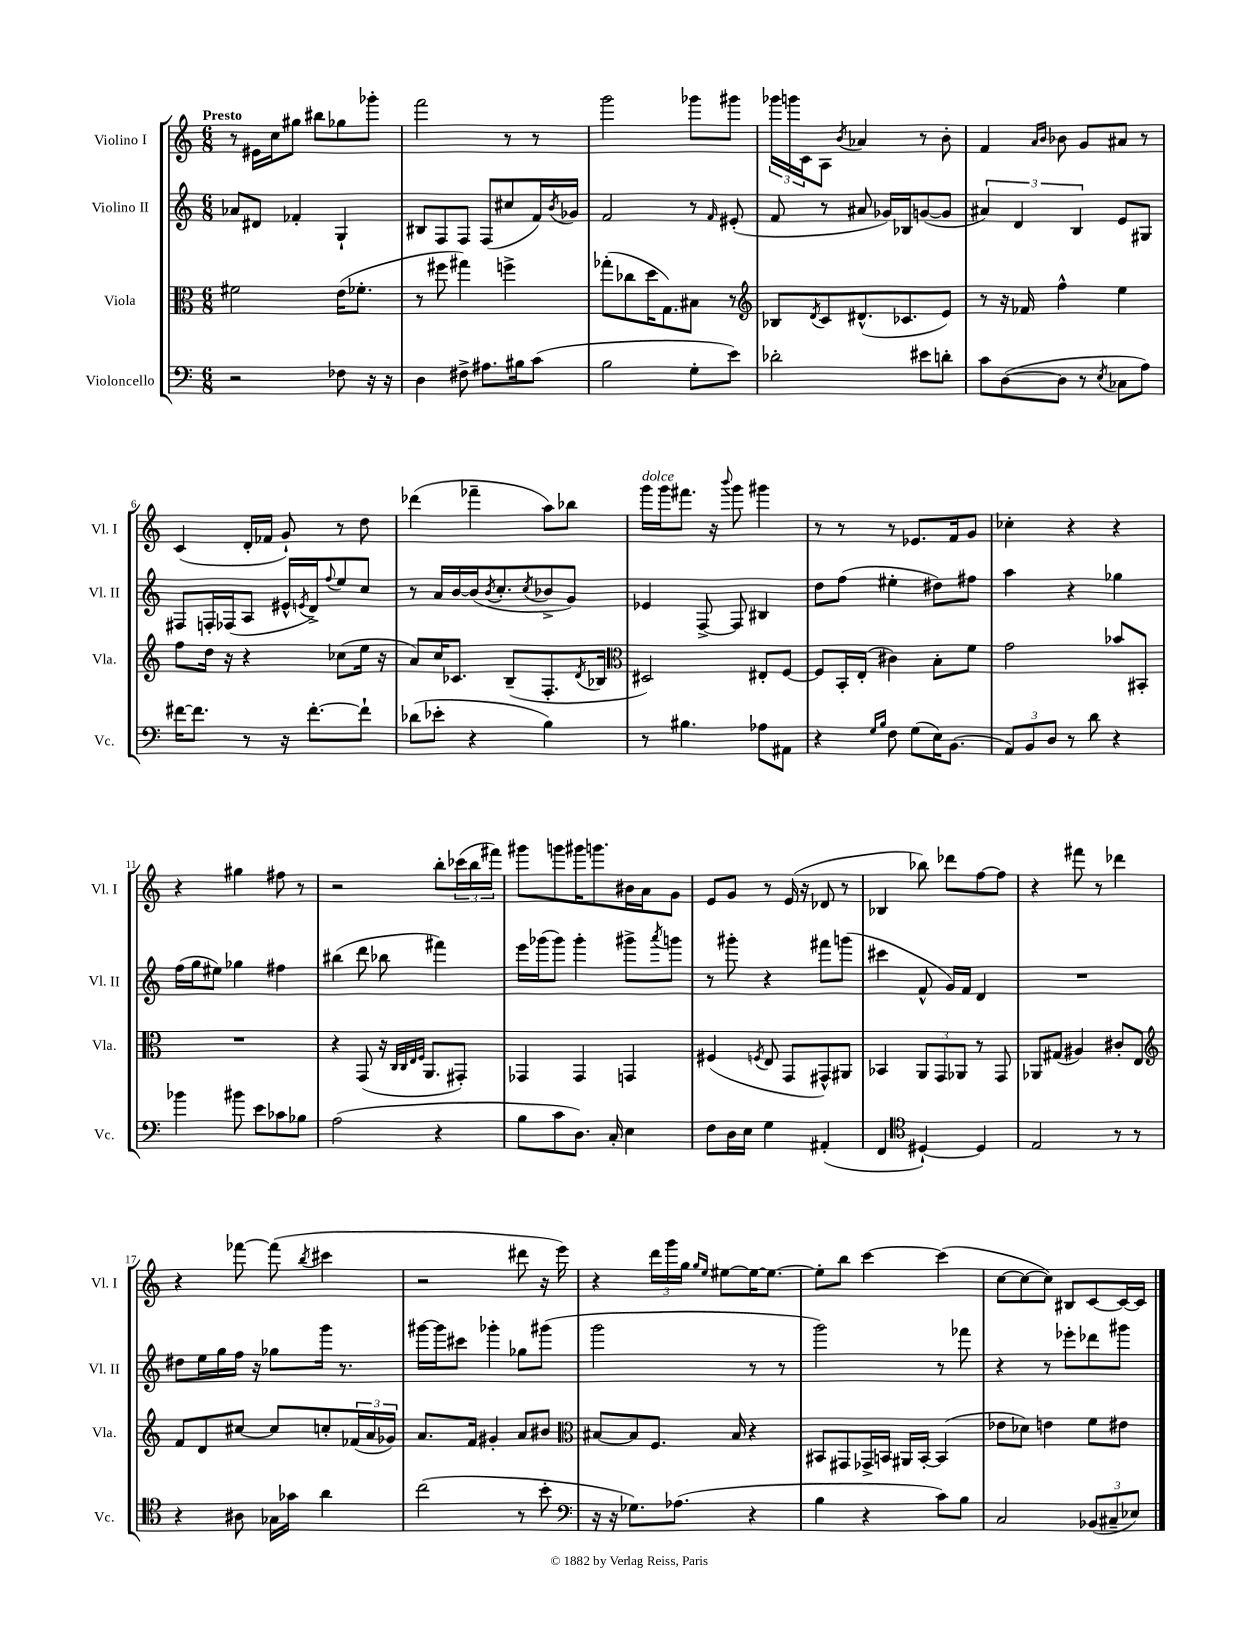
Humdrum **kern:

**kern	**kern	**kern	**kern
*part4	*part3	*part2	*part1
*staff4	*staff3	*staff2	*staff1
*I"Violoncello	*I"Viola	*I"Violino II	*I"Violino I
*I'Vc.	*I'Vla.	*I'Vl. II	*I'Vl. I
*clefF4	*clefC3	*clefG2	*clefG2
*k[]	*k[]	*k[]	*k[]
*M6/8	*M6/8	*M6/8	*M6/8
=1	=1	=1	=1
!	!	!	!LO:TX:a:B:t=Presto
2r	2f#X\	8a-X/L	8r
.	.	8d#X/J	16e#X\LL
.	.	.	16cc\J
.	.	4f-X'/	8gg#X\J
.	.	.	8bb#X\L
8F-X\	(16e\KL	4G`/	8gg-X\
.	8.f-X'\J	.	.
16r	.	.	8ggg-X'\J
16r	.	.	.
=2	=2	=2	=2
4D\	8r	8B#X/L	2fff\
.	8ff#X\	8F/	.
8F#X^\	4gg#X\)	8F/J	.
8.A#X\L	.	(8F/L	.
.	4ffn^\	8cc#X/	8r
16B#X\k	.	.	.
(8c\J	.	16f/L)	8r
.	.	8qb/	.
.	.	16g-X/JJ	.
=3	=3	=3	=3
2B\	(8gg-X'\L	2f/	2ggg\
.	8cc-X\	.	.
.	16dd\K	.	.
.	8.G\)	.	.
8G'\L	8B#X\J	8r	8ggg-X\L
.	.	16qqf/	.
8e\J)	8r	(8e#X'/	8ggg#X\J
=4	=4	=4	=4
*	*clefG2	*	*
2d-X'\	8B-X/L	8f/	24ggg-X\LL
.	.	.	24gggn\
.	.	.	24c\J
.	8qd/	.	.
.	8c/	8r	8A\J
.	.	.	8qb/
.	(8.d#X^^/	8a#X/	4a-X/
.	.	16g-X/LL)	.
.	8.c-X/	16B-X/J	.
8e#X\L	.	([8gn/	8r
8dn'\J	8e/J)	8g/J]	8b'\
=5	=5	=5	=5
8c\L	8r	6a#X/)	4f/
([8D\	16r	.	.
.	.	6d/	.
.	16f-X/	.	.
.	.	.	16qqa/LL
.	.	.	16qqb/JJ
8D\J]	4ff^^\	.	8b-X\
.	.	6B/	.
8r	.	.	8g/L
8qE/	.	.	.
8C-X\L	4ee\	8e/L	8a#X/J
8A\J)	.	8G#X/J	8r
!!LO:LB:g=z
=6	=6	=6	=6
[16f#X\KL	8ff\L	8F#X/L	(4c/
8.f#\J]	.	.	.
.	16dd\Jk	16Fn'/L	.
.	16r	(16F-X/J	.
8r	4r	8A/J	16d'/LL
.	.	.	16f-X/JJ
16r	.	16e#X^^/LL	8g`/)
.	.	8qen/	.
[8.f#'\L	.	16d^/J)	.
.	.	8qqff/	.
.	(8cc-X\L	8ee/	8r
8f#`\J]	16ee\Jk	8cc/J	8dd\
.	16r	.	.
=7	=7	=7	=7
(8d-X\L	8a/L)	8r	(4ddd-X\
8e-X'\J	16cc/K	16a/LL	.
.	8.c-X/J	[16b/	.
4r	.	(16b/J]	4fff-X~\
.	.	8qb/	.
.	.	8.cc'/	.
.	(8B~/L	.	.
.	.	8qcc/	.
4B\)	8.F'/	8b-X^/	8aa\L)
.	.	8g/J)	8bb-X\J
.	8qd/	.	.
.	16B-X/Jk	.	.
=8	=8	=8	=8
*	*clefC3	*	*
!	!	!	!LO:TX:a:i:t=dolce
8r	2D#X/)	4e-X/	16ggg\LL
.	.	.	16ggg\J
4.B#X\	.	.	8.fff#X\J
.	.	[8F^/	.
.	.	.	16r
.	.	.	8qqbbb/
.	.	8F/]	8ggg\
8A-X\L	8E#X'/L	4B#X/	4ggg#X\
8AA#X\J	[8F/J	.	.
=9	=9	=9	=9
4r	8F/L]	8dd\L	8r
.	16BB'/L	(8ff\J	8r
.	(16E'/JJ	.	.
16qqG/LL	.	.	.
16qqB/JJ	.	.	.
8F\	4c#X\)	4ee#X'\	8r
(8G\L	.	.	8.e-X/L
16E\K)	8B'\L	8dd#X\L)	.
(8.BB\J	.	.	16f/k
.	8f\J	8ff#X\J	8g/J
=10	=10	=10	=10
12AA/L)	2g\	4aa\	4cc-X'\
12BB/	.	.	.
12D/J	.	.	.
8r	.	4r	4r
8d\	.	.	.
4r	8b-X/L	4gg-X\	4r
.	8BB#X'/J	.	.
!!LO:LB:g=z
=11	=11	=11	=11
4b-X\	2.r	(16ff\LL	4r
.	.	16gg\J	.
.	.	8ee#X\J)	.
8b#X\	.	4gg-X\	4gg#X\
8e\L	.	.	.
8c-X\	.	4ff#X\	8ff#X\
8B-X\J	.	.	8r
=12	=12	=12	=12
(2A\	4r	(4bb#X\	2r
.	(8GG/	8ddd\	.
.	16r	8bb-X\	.
.	32qqC/LLL	.	.
.	32qqC/	.	.
.	32qqE/	.	.
.	32qqF/JJJ	.	.
.	8.AA/L	.	.
4r	.	4fff#X\)	8bb'\L
.	8GG#X'/J)	.	(24ccc-X\L
.	.	.	24bb\
.	.	.	24fff#X\JJ)
=13	=13	=13	=13
8B\L	4GG-X/	16eee\LL	8ggg#X\L
.	.	(16ggg-X\J	.
8c\	.	8ggg-\J)	8gggn\
8.D\J)	4GG-/	4ggg-'\	16ggg#X\K
.	.	.	8.gggn\
16C'/	.	.	.
4E\	4GGn/	8ggg#X^\L	16b#X\L
.	.	.	16a\J
.	.	8qaaa/	.
.	.	8gggn\J	8g\J
=14	=14	=14	=14
8F\L	(4F#X/	8r	8e/L
16D\L	.	8ggg#X'\	8g/J
16E\JJ	.	.	.
.	8qFn/	.	.
4G\	8E/	4r	8r
.	8GG/L	.	(16e/
.	.	.	16r
(4AA#X'/	8GG#X^^/)	8fff#X\L	8d-X/
.	8AA#X/J	(8gggn\J	8r
=15	=15	=15	=15
4FF/	4BB-X/	4ccc#X\	4B-X/
*clefC4	*	*	*
[4D#X`/)	12AA/L	8f^^/	8bb-X\)
.	12GG/	.	.
.	.	16g/LL)	8ddd-X\L
.	12AA-X/J	.	.
.	.	16f/JJ	.
4D#/]	8r	4d/	[8ff\
.	8GG/	.	8ff\J]
=16	=16	=16	=16
2E/	8AA-X/L	2.r	4r
.	(8G#X/J	.	.
.	4A#X/)	.	8fff#X\
.	.	.	8r
8r	8c#X'/L	.	4ddd-X\
8r	8E/J	.	.
!!LO:LB:g=z
=17	=17	=17	=17
*	*clefG2	*	*
4r	8f/L	8dd#X\L	4r
.	8d/	16ee\L	.
.	.	16gg\	.
8A#X\	[8cc#X/J	16ff\JJ	[8fff-X\
.	.	16r	.
16G-X\LL	8cc#/L]	8gg-X\L	(8fff-\]
16g-X\JJ	.	.	.
.	.	.	8qbb/
4a\	8ccn'/	16ggg\Jk	4ccc#X\
.	.	8.r	.
.	(24f-X/L	.	.
.	24a/	.	.
.	24g-X/JJ)	.	.
=18	=18	=18	=18
(2cc\	8.a/L	[16ggg#X\LL	2r
.	.	16ggg#\J]	.
.	.	8ccc#X\J	.
.	16f/Jk	.	.
.	4g#X'/	4ggg-X'\	.
8r	8a/L	8gg-X\L	8ddd#X\
8b'\	8b#X/J	(8ggg#X\J	16r
.	.	.	16eee\)
=19	=19	=19	=19
*clefF4	*clefC3	*	*
16r	[8B#X/L	2ggg\	4r
16r	.	.	.
8.G-X\L)	8B#/]	.	.
.	8.F/J	.	24ddd\LL
.	.	.	24ggg\
(8.A-X\J	.	.	.
.	.	.	24gg\JJ
.	.	.	16qqgg/LL
.	.	.	16qqee/JJ
.	.	.	[8ee#X\L
.	16B#/	.	.
4r	4r	8r	16ee#\K_
.	.	.	8.ee#\J_
.	.	8r	.
=20	=20	=20	=20
4B\	8BB#X/L	2ggg\)	8ee#'\L]
.	8GG#X/	.	8bb\J
4r	16GG-X^/L	.	[4ccc\
.	16BBn/JJ	.	.
.	16AA#X/LL	.	.
.	[16BB'/JJ	.	.
8c\L)	(4BB/]	8r	(4ccc\]
8B\J	.	8fff-X\	.
=21	=21	=21	=21
2C/	8e-X\L	4r	[8cc\L
.	8d-X\J)	.	8cc\_
.	4en\	8r	8cc\J])
.	.	8eee-X'\L	8B#X/L
(12BB-X/L	8f\L	8ddd-X\	[8c/
12C#X~/	.	.	.
.	8e#X\J	8ggg#X\J	16c/L_
12E-X/J)	.	.	.
.	.	.	16c/JJ]
==	==	==	==
*-	*-	*-	*-
